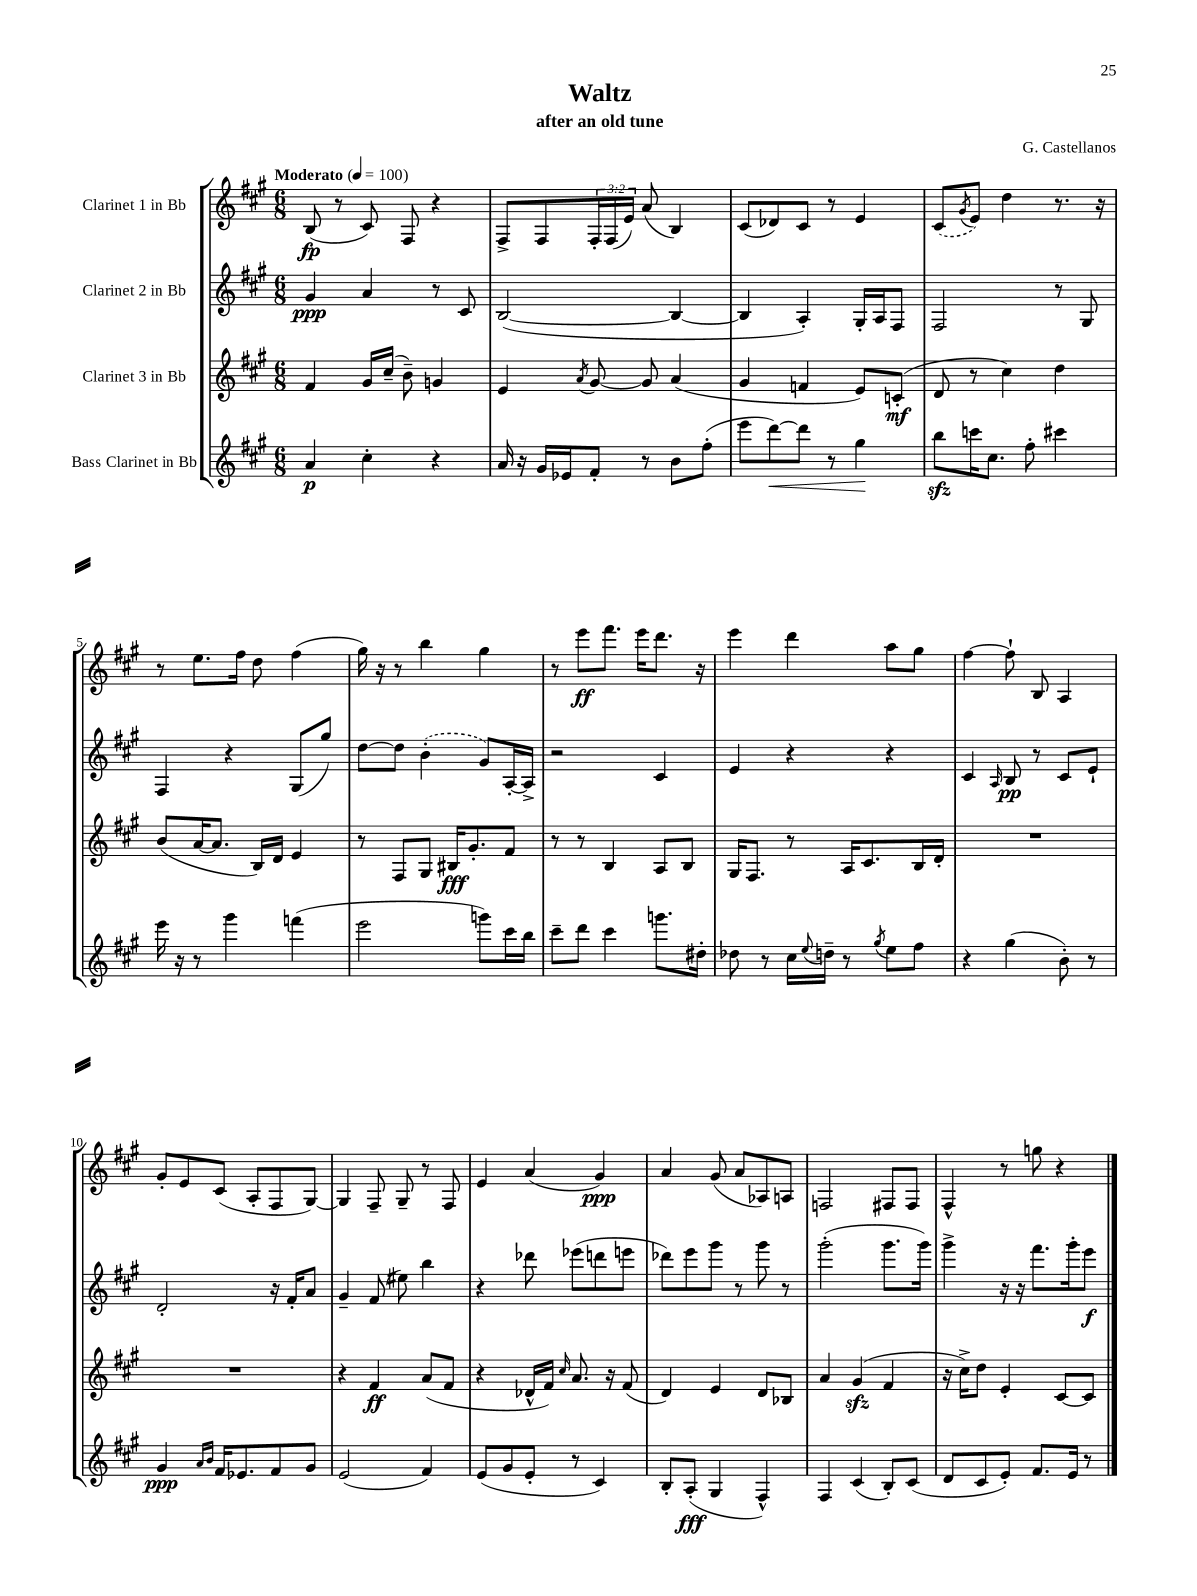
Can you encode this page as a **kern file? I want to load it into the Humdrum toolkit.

**kern	**dynam	**kern	**dynam	**kern	**dynam	**kern	**dynam
*part4	*part4	*part3	*part3	*part2	*part2	*part1	*part1
*staff4	*staff4	*staff3	*staff3	*staff2	*staff2	*staff1	*staff1
*I"Bass Clarinet in Bb	*	*I"Clarinet 3 in Bb	*	*I"Clarinet 2 in Bb	*	*I"Clarinet 1 in Bb	*
*clefG2	*	*clefG2	*	*clefG2	*	*clefG2	*
*k[f#c#g#]	*	*k[f#c#g#]	*	*k[f#c#g#]	*	*k[f#c#g#]	*
*M6/8	*	*M6/8	*	*M6/8	*	*M6/8	*
*MM100	*	*MM100	*	*MM100	*	*MM100	*
=1	=1	=1	=1	=1	=1	=1	=1
!	!	!	!	!	!	!LO:TX:a:B:t=Moderato	!
4a/	p	4f#/	.	4g#/	ppp	(8B/	fp
.	.	.	.	.	.	8r	.
4cc#'\	.	16g#/LL	.	4a/	.	8c#/)	.
.	.	(16cc#~/JJ	.	.	.	.	.
.	.	8b~\)	.	.	.	8F#/	.
4r	.	4gn/	.	8r	.	4r	.
.	.	.	.	8c#/	.	.	.
=2	=2	=2	=2	=2	=2	=2	=2
16a/	.	4e/	.	([2B/	.	8F#^/L	.
16r	.	.	.	.	.	.	.
16g#/LL	.	.	.	.	.	8F#/	.
16e-X/J	.	.	.	.	.	.	.
.	.	8qa/	.	.	.	.	.
8f#'/J	.	[8g#/	.	.	.	24F#'/L	.
.	.	.	.	.	.	(24F#/	.
.	.	.	.	.	.	24e/JJ)	.
8r	.	8g#/]	.	.	.	(8a/	.
8b\L	.	(4a/	.	4B/_	.	4B/)	.
(8ff#'\J	.	.	.	.	.	.	.
=3	=3	=3	=3	=3	=3	=3	=3
8eee\L	.	4g#/	.	4B/]	.	(8c#/L	.
!	!LO:HP:b	!	!	!	!	!	!
[8ddd\)	<	.	.	.	.	8d-X/)	.
8ddd\J]	.	4fn/	.	4A'/)	.	8c#/J	.
8r	.	.	.	.	.	8r	.
4gg#\	.	8e/L)	.	16G#'/LL	.	4e/	.
.	.	.	.	16A/J	.	.	.
.	.	(8cn'/J	mf	8F#/J	.	.	.
.	[	.	.	.	.	.	.
=4	=4	=4	=4	=4	=4	=4	=4
8bbzz\L	.	8d/	.	2F#/	.	(8c#/L	.
.	.	.	.	.	.	8qg#/	.
16cccn\K	.	8r	.	.	.	8e/J)	.
8.cc#\J	.	.	.	.	.	.	.
.	.	4cc#\)	.	.	.	4dd\	.
8ff#'\	.	.	.	.	.	.	.
4ccc#X\	.	4dd\	.	8r	.	8.r	.
.	.	.	.	8G#/	.	.	.
.	.	.	.	.	.	16r	.
!!LO:LB:g=z
=5	=5	=5	=5	=5	=5	=5	=5
16eee\	.	(8b/L	.	4F#/	.	8r	.
16r	.	.	.	.	.	.	.
8r	.	[16a/K	.	.	.	8.ee\L	.
.	.	8.a/J]	.	.	.	.	.
4ggg#\	.	.	.	4r	.	.	.
.	.	.	.	.	.	16ff#\Jk	.
.	.	16B/LL)	.	.	.	8dd\	.
.	.	16d/JJ	.	.	.	.	.
(4fffn\	.	4e/	.	(8G#/L	.	(4ff#\	.
.	.	.	.	8gg#/J)	.	.	.
=6	=6	=6	=6	=6	=6	=6	=6
2eee\	.	8r	.	[8dd\L	.	16gg#\)	.
.	.	.	.	.	.	16r	.
.	.	8F#/L	.	8dd\J]	.	8r	.
.	.	8G#/J	.	(4b'\	.	4bb\	.
.	.	16B#X/KL	fff	.	.	.	.
.	.	8.g#'/	.	.	.	.	.
8gggn\L)	.	.	.	8g#/L)	.	4gg#\	.
16ccc#\L	.	8f#/J	.	[16A'/L	.	.	.
16bb\JJ	.	.	.	16A^/JJ]	.	.	.
=7	=7	=7	=7	=7	=7	=7	=7
8ccc#~\L	.	8r	.	2r	.	8r	.
8ddd\J	.	8r	.	.	.	8eee\L	ff
4ccc#\	.	4B/	.	.	.	8.fff#\J	.
.	.	.	.	.	.	16eee\KL	.
8.gggn\L	.	8A/L	.	4c#/	.	8.ddd\J	.
.	.	8B/J	.	.	.	.	.
16dd#X'\Jk	.	.	.	.	.	16r	.
=8	=8	=8	=8	=8	=8	=8	=8
8dd-X\	.	16G#/KL	.	4e/	.	4eee\	.
.	.	8.F#/J	.	.	.	.	.
8r	.	.	.	.	.	.	.
16cc#\LL	.	8r	.	4r	.	4ddd\	.
8qqee/	.	.	.	.	.	.	.
16ddn~\JJ	.	.	.	.	.	.	.
8r	.	16A/KL	.	.	.	.	.
.	.	8.c#/	.	.	.	.	.
8qgg#/	.	.	.	.	.	.	.
8ee\L	.	.	.	4r	.	8aa\L	.
8ff#\J	.	16B/L	.	.	.	8gg#\J	.
.	.	16d'/JJ	.	.	.	.	.
=9	=9	=9	=9	=9	=9	=9	=9
4r	.	2.r	.	4c#/	.	[4ff#\	.
.	.	.	.	16qqA/	.	.	.
(4gg#\	.	.	.	8B/	pp	8ff#`\]	.
.	.	.	.	8r	.	8B/	.
8b'\)	.	.	.	8c#/L	.	4A/	.
8r	.	.	.	8e`/J	.	.	.
!!LO:LB:g=z
=10	=10	=10	=10	=10	=10	=10	=10
4g#/	ppp	2.r	.	2d'/	.	8g#'/L	.
.	.	.	.	.	.	8e/	.
16qqa/LL	.	.	.	.	.	.	.
16qqb/JJ	.	.	.	.	.	.	.
16f#/KL	.	.	.	.	.	(8c#/J	.
8.e-X/	.	.	.	.	.	.	.
.	.	.	.	.	.	8A'/L	.
8f#/	.	.	.	16r	.	8F#/	.
.	.	.	.	16f#'/KL	.	.	.
8g#/J	.	.	.	8a/J	.	[8G#/J)	.
=11	=11	=11	=11	=11	=11	=11	=11
(2e/	.	4r	.	4g#~/	.	4G#/]	.
.	.	4f#/	ff	(8f#/	.	8F#~/	.
.	.	.	.	8ee#X\)	.	8G#~/	.
4f#/)	.	(8a/L	.	4bb\	.	8r	.
.	.	8f#/J	.	.	.	8F#/	.
=12	=12	=12	=12	=12	=12	=12	=12
(8e/L	.	4r	.	4r	.	4e/	.
8g#/	.	.	.	.	.	.	.
8e'/J	.	16d-X^^/LL	.	8ddd-X\	.	(4a/	.
.	.	16f#/JJ)	.	.	.	.	.
.	.	16qqcc#/	.	.	.	.	.
8r	.	8.a/	.	(8eee-X\L	.	.	.
4c#/)	.	.	.	8dddn\	.	4g#/)	ppp
.	.	16r	.	.	.	.	.
.	.	(8f#/	.	8eeen\J	.	.	.
=13	=13	=13	=13	=13	=13	=13	=13
8B'/L	.	4d/)	.	8ddd-X\L)	.	4a/	.
(8A'/J	fff	.	.	8eee\	.	.	.
4G#/	.	4e/	.	8ggg#\J	.	(8g#/	.
.	.	.	.	8r	.	8a/L	.
4F#^^/)	.	8d/L	.	8ggg#\	.	8A-X/)	.
.	.	8B-X/J	.	8r	.	8An/J	.
=14	=14	=14	=14	=14	=14	=14	=14
4F#/	.	4a/	.	(2ggg#'\	.	2Fn/	.
(4c#/	.	(4g#zz/	.	.	.	.	.
8B'/L)	.	4f#/	.	8.ggg#\L	.	8F#X/L	.
(8c#/J	.	.	.	.	.	8F#/J	.
.	.	.	.	16ggg#\Jk)	.	.	.
=15	=15	=15	=15	=15	=15	=15	=15
8d/L	.	16r	.	4ggg#^\	.	4F#^^/	.
.	.	16cc#^\KL)	.	.	.	.	.
8c#/	.	8dd\J	.	.	.	.	.
8e'/J)	.	4e'/	.	16r	.	8r	.
.	.	.	.	16r	.	.	.
8.f#/L	.	.	.	8.fff#\L	.	8ggn\	.
.	.	[8c#/L	.	.	.	4r	.
16e/Jk	.	.	.	16ggg#'\k	.	.	.
8r	.	8c#/J]	.	8eee\J	f	.	.
==	==	==	==	==	==	==	==
*-	*-	*-	*-	*-	*-	*-	*-
